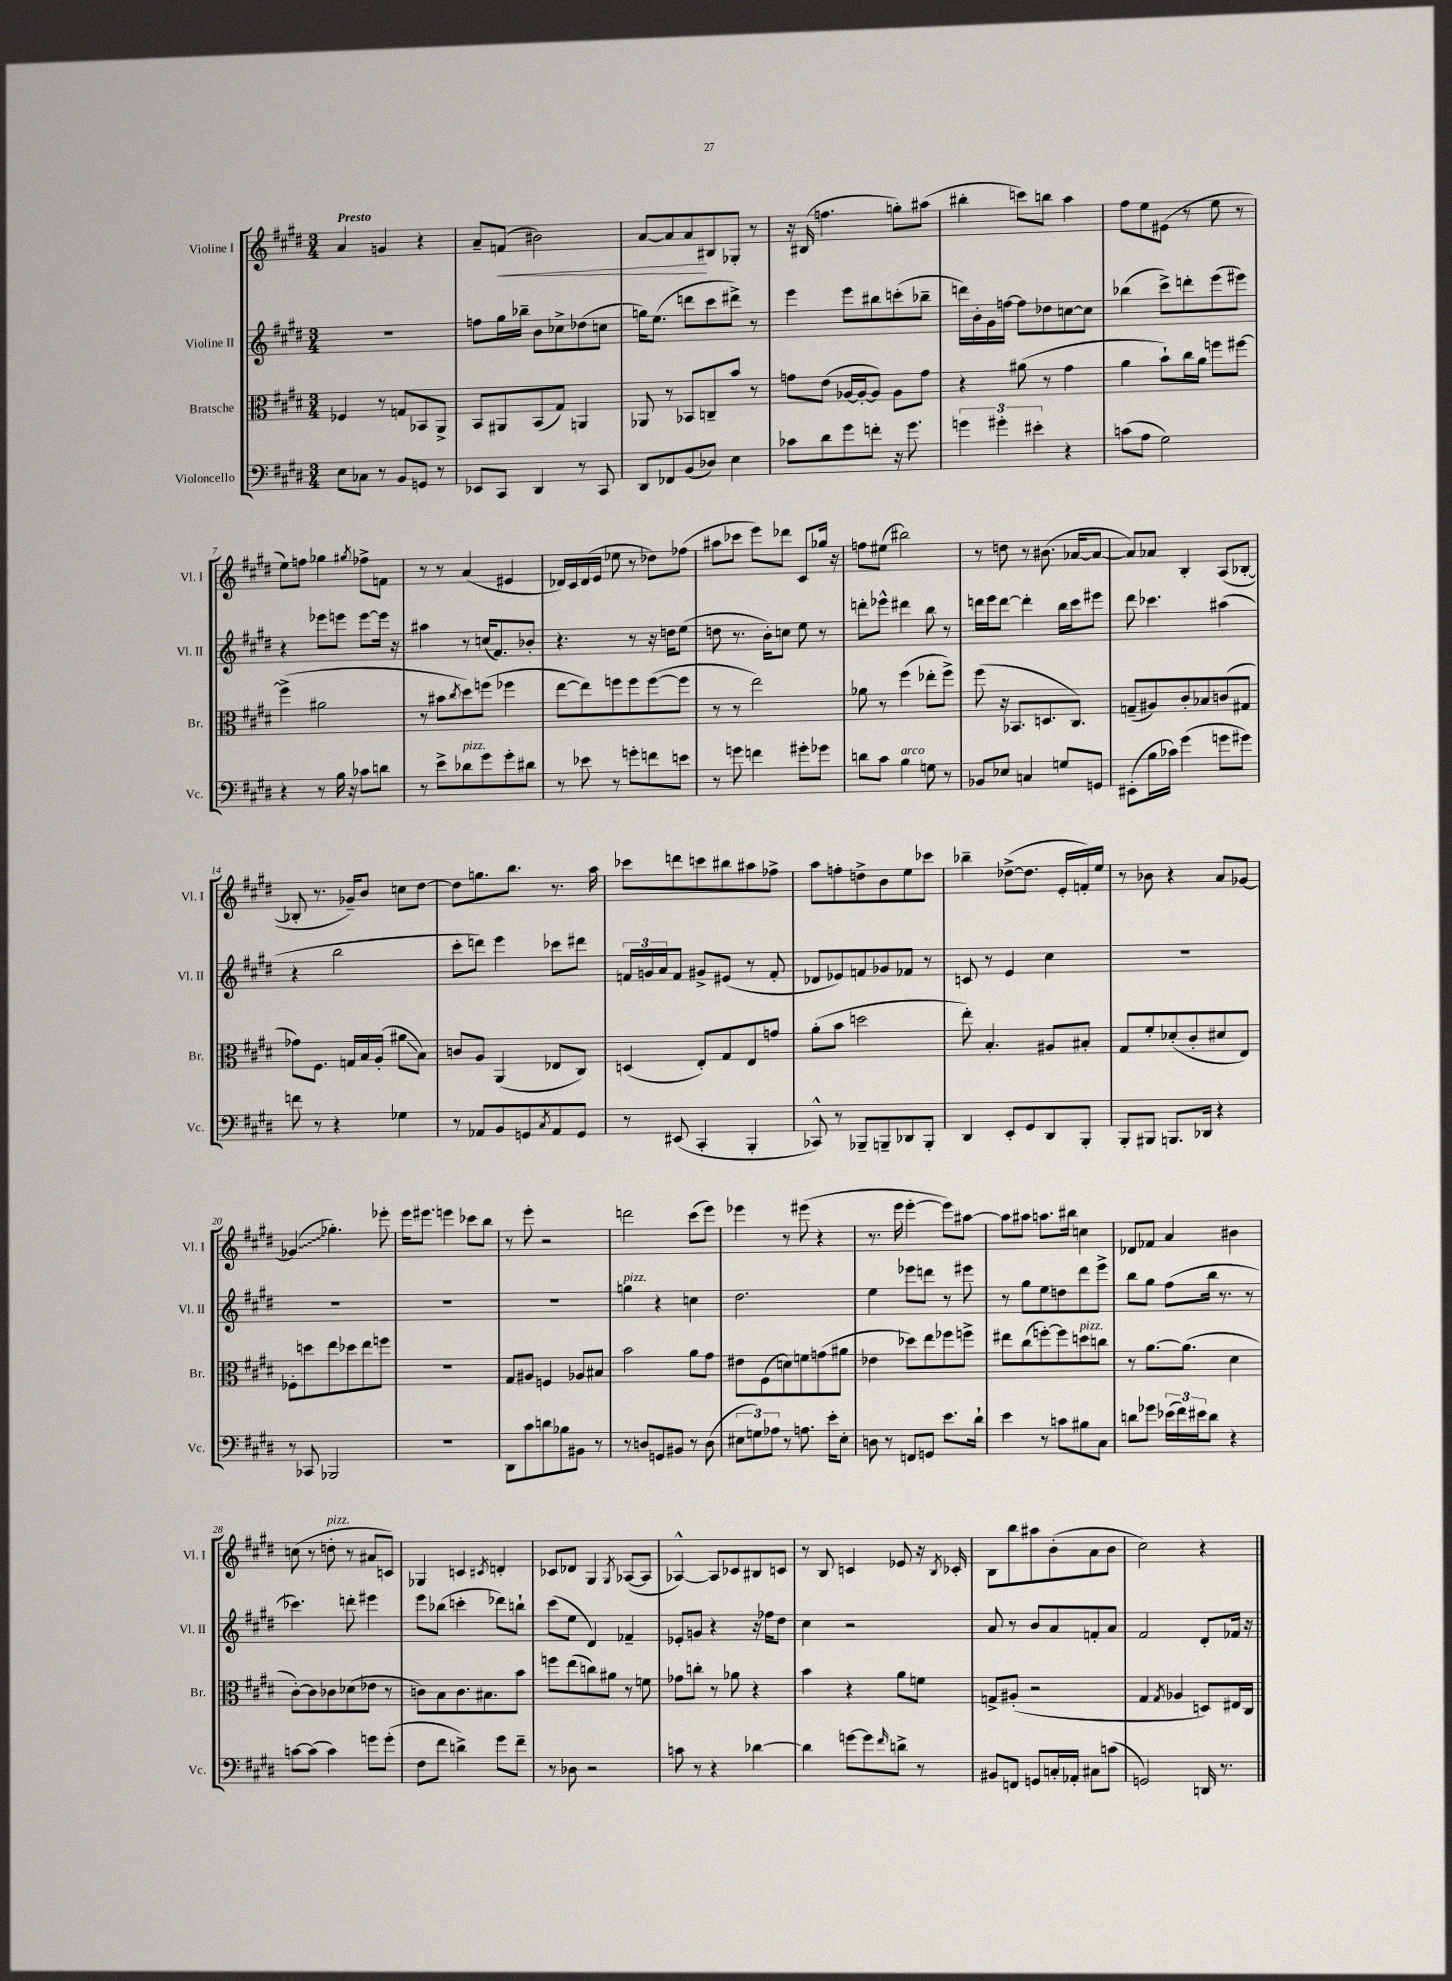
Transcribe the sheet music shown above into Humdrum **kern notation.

**kern	**kern	**kern	**kern
*staff4	*staff3	*staff2	*staff1
*clefF4	*clefC3	*clefG2	*clefG2
*k[f#c#g#d#]	*k[f#c#g#d#]	*k[f#c#g#d#]	*k[f#c#g#d#]
*M3/4	*M3/4	*M3/4	*M3/4
8E	4F-	2.r	4a
8C-	.	.	.
8r	8r	.	4g
8BB	8G	.	.
8GG	8BB-	.	4r
8r	8AA^	.	.
=	=	=	=
8EE-	8BB	8ff	8a~
8CC#	8AA#	16gg#	(8f
.	.	16bb-~	.
4DD#	(8BB	8b	2b#)
.	8G#)	8cc-^	.
8r	4AA	(8dd-	.
8CC#	.	8cc	.
=	=	=	=
8DD#	8AA-	16gg)	[8a
.	.	(8.ee	.
8FF-	8r	.	8a]
(8BB	8BB-	8ddd	8a
8D-)	8C~	8ccc#	8B#
4E	8b	8ddd#^)	8G-'
.	8r	8r	8r
=	=	=	=
8c-	8g	4eee	16r
.	.	.	(16B#
8d#	(8e	.	4.ff
8g#	[16A-	8eee	.
.	16A-'_	.	.
8f'	8A-])	8bb#	.
16r	8A-	(8ccc'	8gg')
8.g#	.	.	.
.	8g	8bb-~	(8aa#
=	=	=	=
6g	4r	16ddd)	4bb#'
.	.	16b'	.
.	.	16g#	.
6g#'	.	.	.
.	.	[16ff	.
.	(8a#	8ff]	8ccc)
6e#'	.	.	.
.	8r	8dd-	8bb
4r	4g#	[8cc	4aa
.	.	8cc]	.
=	=	=	=
(8c	4a	(4bb-	8ff#
8A	.	.	8ee
2G#)	8b`)	8ccc#^)	(8e#
.	16cc#	8ddd'	8r
.	16a	.	.
.	8ff	(8eee	8ee
.	[8ff#	8eee#)	8r
=	=	=	=
4r	(4ff#^]	4r	8ee)
.	.	.	8ff
8r	2a#	8eee-	4gg-
16B	.	8eee	.
16r	.	.	.
.	.	.	8qgg#
8c-	.	[8eee	8ff-^
8d	.	16eee]	8f
.	.	16r	.
=	=	=	=
8r	8r	4aa#	8r
8e^	8b#	.	8r
.	8qcc#	.	.
8d-	8dd#)	8r	(4a
8g#	(8ff	(16cc	.
.	.	8.f#)	.
8g#'	4ff-	.	4e#
8d#	.	8b-'	.
=	=	=	=
8r	[8ee	4.r	16d-)
.	.	.	16c#
8e-	8ee])	.	(16d-
.	.	.	16e
8r	8ff	.	8ee-
8g'	8ff	8r	8r
8f	([8ff	16r	8dd-)
.	.	16dd	.
8e	8ff]	(8ee	(8ff-
=	=	=	=
8r	8r	8dd	8aa#
8g	8r	8.r	8ccc-
4f	2ee)	.	8eee)
.	.	16b')	.
.	.	8cc	8ddd-
8g#'	.	8ee	8c#
8g-	.	8r	16gg-
.	.	.	16r
=	=	=	=
8d	8a-	8ddd'	8ff
8c#	8r	8eee-^^	(8ee#
4B	(4ff#	4ddd#	2bb#)
8G	8ee-'	8bb	.
8r	8ff#^)	8r	.
=	=	=	=
8BB-	(8ff#	16ddd	8r
.	.	16eee	.
8E-	16r	[8ddd	8dd
.	8.BB-	.	.
4C	.	4ddd']	8r
.	8.D	.	(8.b#
8G	.	16bb	.
.	8.C#)	16ccc#	[16a-
8GG	.	8eee#	8a-_
=	=	=	=
(8EE#'	(8G~	8ddd#	8a-])
16B	8A#)	4.ccc-	8a-
16c-)	.	.	.
(4g#	8c#'	.	4B'
.	8B-	.	.
8g	(8c	(4aa#	(8A
8g#)	8G#	.	[8B-'
=	=	=	=
8f	8g-)	4r	8B-']
8r	8.F#	.	8.r
4r	.	2bb	.
.	16G	.	16g-~)
.	16B	.	8b
.	(16A'	.	.
4G-	8a#	.	8cc
.	8B)	.	[8dd#
=	=	=	=
8r	8c	8ccc#'	8dd#]
8AA-	8A	8ddd)	8.gg
8BB	(4AA	4eee	.
.	.	.	8.bb
8GG	.	.	.
8qC#	.	.	.
8AA-	8E-	8ccc-	8.r
8GG	8C#)	8ddd#	.
.	.	.	16aa
=	=	=	=
8r	(4D	24f	8ccc-
.	.	24g	.
.	.	24a	.
(8EE#	.	8f	8ddd
4CC#'	8E')	8g#^	8ccc
.	8G#	(8e#	8bb#
4BBB'	8E	8r	8aa#
.	8g	8f'	8ff-^
=	=	=	=
8CC-^^)	(8a'	8d-	8aa
8r	8b	8e-)	8ff'
8BBB-~	2dd	8f	8dd^
8BBB~	.	8g-	8b
8DD-	.	8f-	8ee
8BBB'	.	8r	8ccc-
=	=	=	=
4DD#	8ee')	8c	4bb-~
.	4.B'	8r	.
8EE'	.	4e	([8dd-^
8GG#	.	.	8.dd-]
8DD#	8A#	4cc#	.
.	.	.	16e'
8BBB'	8B#'	.	16f')
.	.	.	16ee
=	=	=	=
8BBB'	8G#	2.r	8r
8BBB#	8f#'	.	8b-
8.BBB	(8d-'	.	4r
.	8c#'	.	.
16DD-	.	.	.
4r	8d#	.	8a
.	8E)	.	[8g-
=	=	=	=
8r	8F-'	2.r	(4g-]
8CC-	8dd	.	.
2BBB-	8ee	.	4.gg-')
.	8dd-	.	.
.	8ee	.	.
.	8ff	.	8eee-'
=	=	=	=
2.r	2.r	2.r	16eee
.	.	.	8.eee#
.	.	.	4eee
.	.	.	8ccc-
.	.	.	8bb
=	=	=	=
8DD#	8G#	2.r	8r
8c#	8A#	.	8eee'
8d	4F	.	2r
8B-	.	.	.
8BB#	8A-	.	.
8r	8B#	.	.
=	=	=	=
8r	2b	4gg	2ddd
8D	.	.	.
8GG	.	4r	.
8BB#	.	.	.
8r	8a	4cc	(8ccc#
(8D	8g#	.	8eee)
=	=	=	=
12E#	8e#	2.dd#	4eee-
12G)	.	.	.
.	(8F#	.	.
12A-	.	.	.
8r	8d)	.	8r
8.A	8f	.	(8eee#
.	(8g	.	4r
16e'	.	.	.
8E#'	8a#	.	.
=	=	=	=
8D	4e-	4ee	8.r
8r	.	.	.
.	.	.	16eee
8FF	8dd-)	8eee-	[4eee'
8GG	8ee	8ddd	.
8.e	8ff-	8r	8eee])
.	8ff^	8eee#	[8aa#
16d#`	.	.	.
=	=	=	=
4e	8ee#	8r	8aa#]
.	(8cc#	8gg#	8aa#
8r	[8ff')	8ee	8.aa
8c	8ff]	8dd	.
.	.	.	16bb#
8B#	8dd	8ddd#	4cc
8C#	8cc	8eee^	.
=	=	=	=
8d	8r	8bb	8d-
8g-	[8.a	8gg#	8f-
(24e-	.	(8ff#	4a
24f#)	.	.	.
.	(8.a]	.	.
24e#	.	.	.
8d	.	16bb	.
.	.	8.r	.
4r	4d#	.	4b#
.	.	8r	.
=	=	=	=
[8c	[8c#')	4.ccc-)	(8cc
(8c]	8c#]	.	8r
4c)	8c-	.	8dd'
.	(8d-	8ddd'	8r
8g	8e-	4eee#	8a#
(8g'	8r	.	8c)
=	=	=	=
8F#	8c)	8eee	4G-
8f#	8B	(8bb-	.
4d^)	8.c	4ccc'	4c
.	8.B#	.	.
.	.	.	8qc#
8g#	.	8ddd-)	4d'
8f#~	8b	8bb`	.
=	=	=	=
8r	8ff	(8ccc#	8c-
8D-	(8ee	8ee	8d-
2r	8cc)	4d#)	4G#
.	8a#	.	.
.	.	.	8qG#
.	8r	4f-~	([8A-
.	8f	.	8A-]
=	=	=	=
8c	8g-	8e-'	[4A-^^)
8r	8cc'	8g	.
4r	8r	4r	8A-]
.	8a-	.	8c-
[4d-	4r	16r	8B#
.	.	16ff-	.
.	.	8dd#	8c
=	=	=	=
4d-]	4b	4cc#	8r
.	.	.	8B
[8g	4r	2r	4c
8g]	.	.	.
16qqf#	.	.	.
8d^	8a	.	8e-
8r	8f	.	16r
.	.	.	8qB
.	.	.	16c-'
=	=	=	=
8BB#	8G^	8a	8B
8FF	(8A#'	8r	8bb
8GG	2r	8b	8aa#
16C'	.	8a	(8b'
16AA-'	.	.	.
8C#	.	8f'	8a
(8c	.	8a	8b
=	=	=	=
2GG)	4G#	2f#	2cc#)
.	8qG#	.	.
.	4A-	.	.
16DD	8D)	8d#'	4r
8.r	.	.	.
.	16E#	16f-	.
.	16C#	16r	.
==	==	==	==
*-	*-	*-	*-
